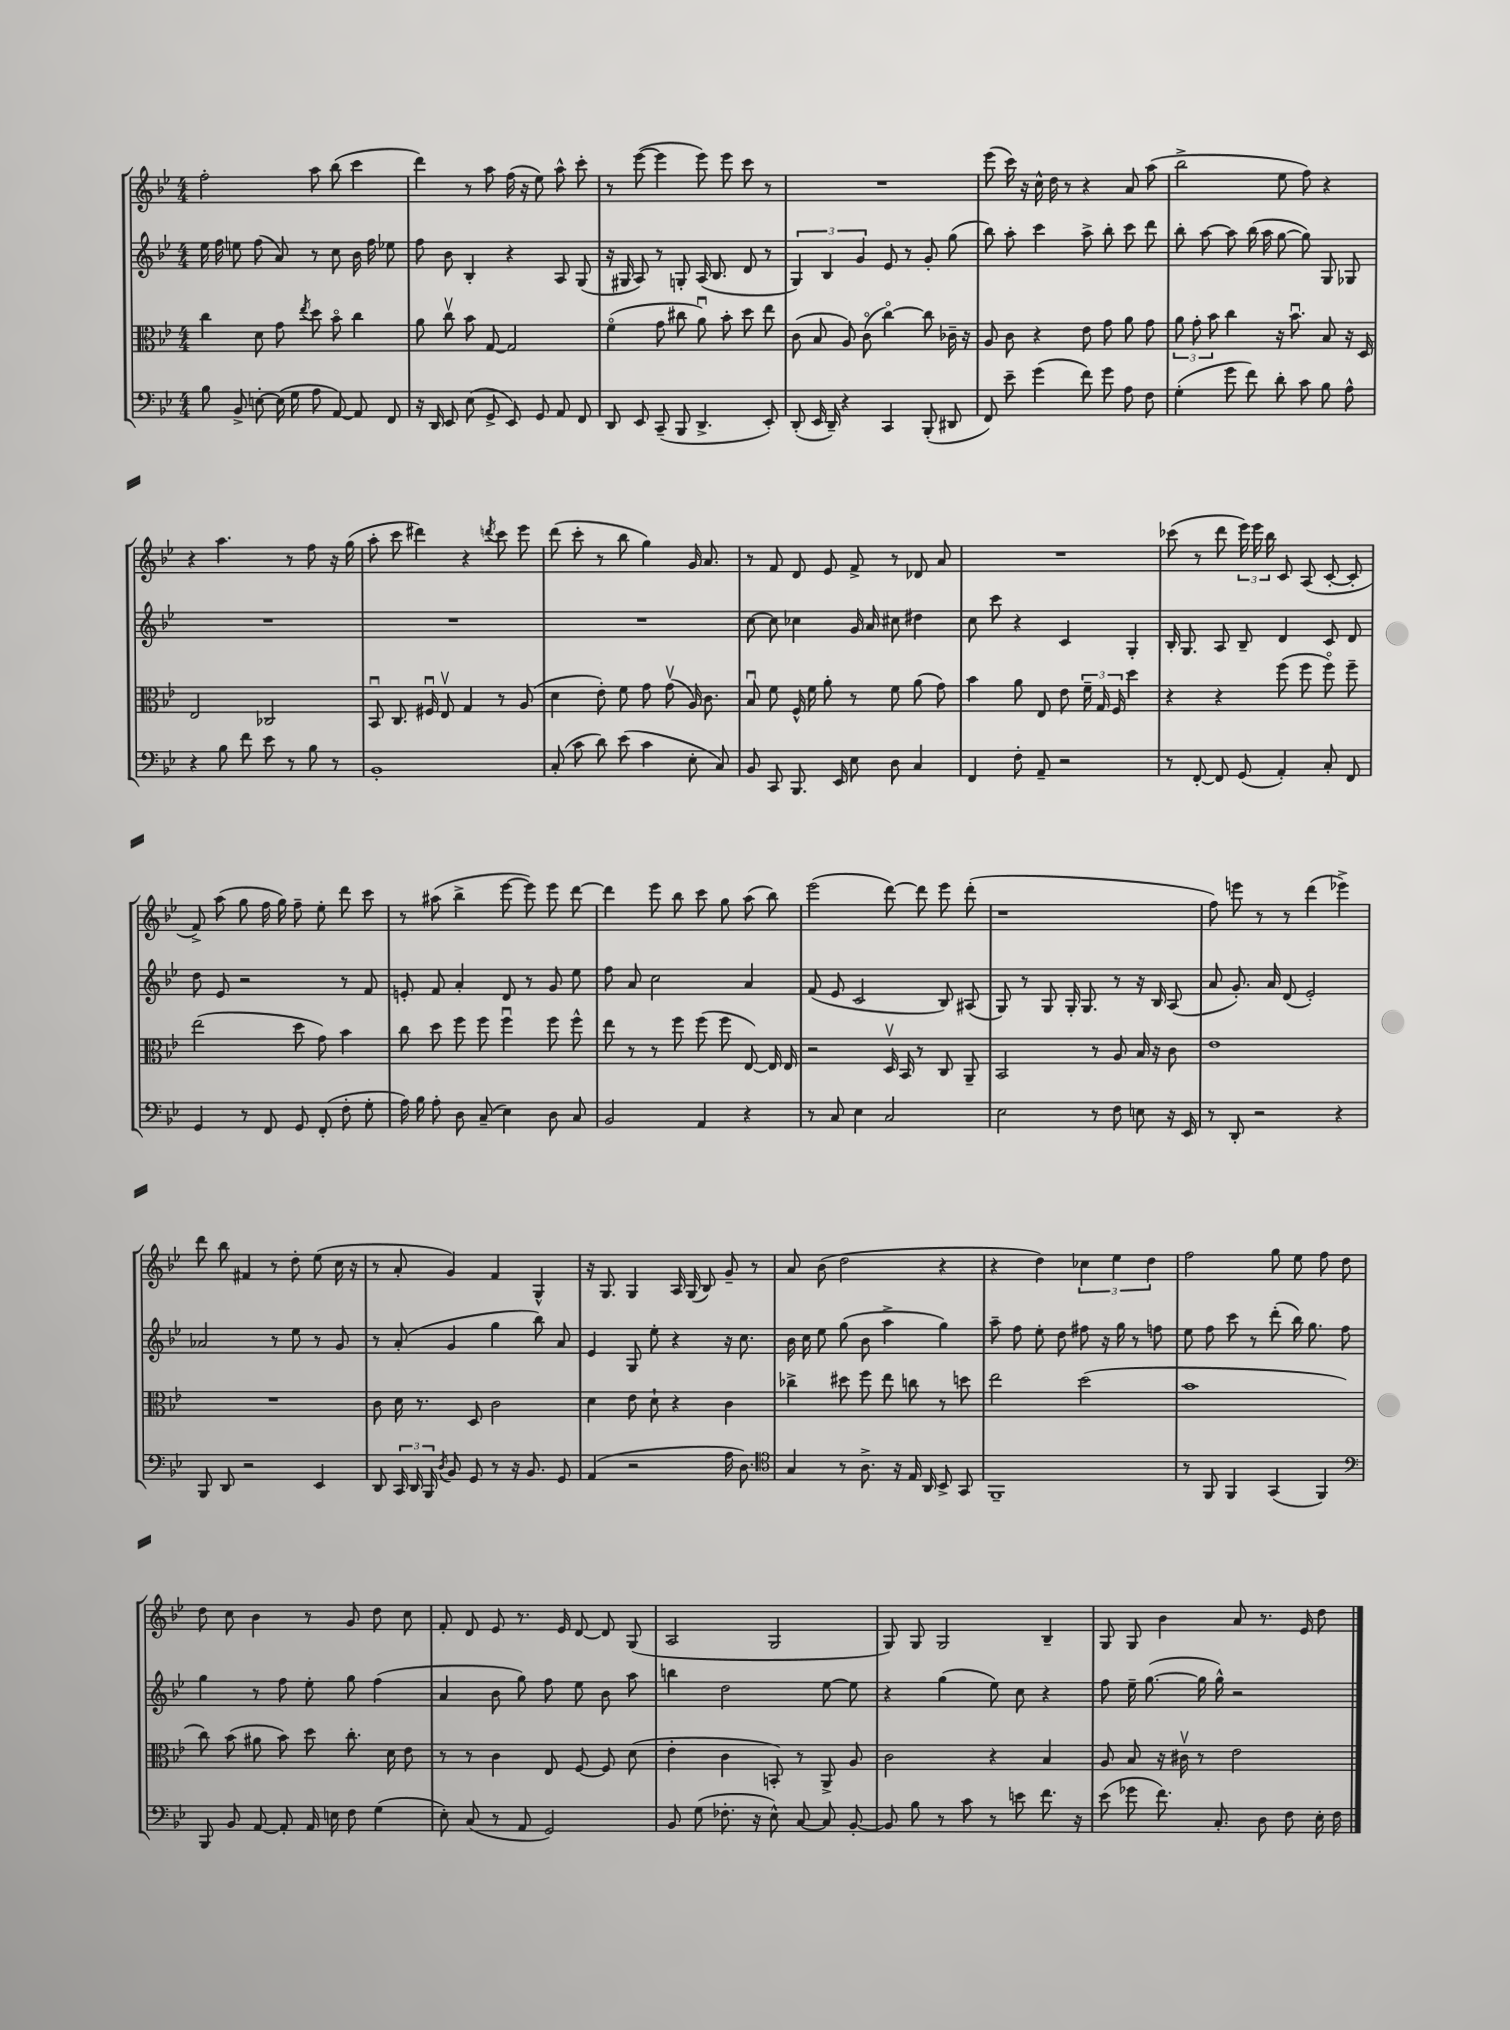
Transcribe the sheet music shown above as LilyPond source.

<<
\new StaffGroup <<
\new Staff = "s0" {
    \clef treble \key bes \major \numericTimeSignature \time 4/4
    \autoBeamOff f''2-. a''8 bes''8( c'''4 |
    d'''4) r8 a''8 f''16( r16 ees''8) a''8-^ c'''8-. |
    r8 ees'''8~( ees'''4 ees'''8) ees'''8 c'''8 r8 |
    R1 |
    ees'''8( c'''16) r16 c''16-^ d''16 r8 r4 a'8 a''8( |
    bes''2-> ees''8 f''8) r4 |
    r4 a''4. r8 f''8 r16 g''16( |
    a''8-. c'''8 dis'''4) r4 \acciaccatura { d'''8 } c'''8 ees'''8 |
    d'''8( c'''8-. r8 bes''8 g''4) g'16 a'8. |
    r8 f'8 d'8 ees'8 f'8-> r8 des'8 a'8 |
    R1 |
    ces'''8( r8 d'''8 \tuplet 3/2 { ees'''16) ees'''16 bes''16 } c'8 a8( c'8~-. c'8-. |
    f'8->) a''8( g''8 f''16 g''16) f''8-- ees''8-. d'''8 c'''8 |
    r8 ais''8( bes''4-> ees'''8~ ees'''8) ees'''8 d'''8~ |
    d'''4 ees'''8 bes''8 c'''8 g''8 a''8( bes''8) |
    ees'''2( d'''8~) d'''8 ees'''8 d'''8-.( |
    r1 |
    f''8) e'''8 r8 r8 d'''4( ees'''4->) |
    d'''8 bes''8 fis'4 r8 d''8-. ees''8( c''16 r16 |
    r8 a'8-. g'4) f'4 g4-^ |
    r16 g8. g4 a16 g16( bes8) g'8-- r8 |
    a'8 bes'8( d''2 r4 |
    r4 d''4) \tuplet 3/2 { ces''4 ees''4 d''4 } |
    f''2 g''8 ees''8 f''8 d''8 |
    d''8 c''8 bes'4 r8 g'8 d''8 c''8 |
    f'8-. d'8 ees'8 r8. ees'16 d'8~ d'8 g8( |
    a2 g2 |
    g8) g8 g2 bes4-- |
    g8 g8 bes'4 a'8 r8. ees'16 d''8 \bar "|." |
}
\new Staff = "s1" {
    \clef treble \key bes \major \numericTimeSignature \time 4/4
    \autoBeamOff ees''16 f''16 e''8 f''8( a'8) r8 c''8 bes'16 f''16 ees''8 |
    f''8 bes'8 bes4-. r4 a8 g8( |
    r16 gis16 a8) r8 g8-. a16( bes8. d'8 r8 |
    \tuplet 3/2 { g4) bes4 g'4 } ees'8 r8 g'8-. g''8( |
    bes''8) a''8-. c'''4 a''8-> bes''8-. c'''8 d'''8 |
    bes''8-. a''8~ a''8 bes''16( a''16 g''8~ g''8) g8 ges8 |
    R1 |
    R1 |
    R1 |
    c''8~ c''8 ces''4 g'16 a'16 cis''8 dis''4 |
    c''8 c'''8 r4 c'4 g4-. |
    bes16-. g8. a8 bes8-- d'4 c'8 d'8 |
    d''8 ees'8 r2 r8 f'8 |
    e'8-. f'8 a'4-. d'8 r8 g'8 ees''8 |
    f''8 a'8 c''2 a'4 |
    f'8( ees'8 c'2 bes8) ais8( |
    g8) r8 g8 g16-. g8. r8 r16 bes16 a8( |
    a'8 g'8.-.) a'16 d'8( ees'2-.) |
    aes'2 r8 ees''8 r8 g'8 |
    r8 a'8-.( g'4 g''4 bes''8) a'8 |
    ees'4 g8 ees''8-. r4 r16 c''8. |
    bes'16 c''16 ees''8 g''8( bes'8 a''4-> g''4) |
    a''8-- f''8 ees''8-. d''8 fis''8 r16 g''16 r8 f''8 |
    ees''8 f''8 c'''8 r8 d'''8-.( bes''16) g''8. f''8 |
    g''4 r8 f''8 ees''8-. g''8 f''4( |
    a'4 bes'8 g''8) f''8 ees''8 bes'8 a''8 |
    b''4 d''2 ees''8~ ees''8 |
    r4 g''4( ees''8) c''8 r4 |
    f''8 ees''16-- g''8.~( g''16 g''16-^) r2 \bar "|." |
}
\new Staff = "s2" {
    \clef alto \key bes \major \numericTimeSignature \time 4/4
    \autoBeamOff c''4 d'8 g'8 \acciaccatura { ees''8 } d''8 bes'8\flageolet c''4 |
    a'8 c''8\upbow bes'8 g8~ g2 |
    f'4\flageolet( g'8 cis''8 a'8\downbow) bes'8-. d''8 ees''8 |
    c'8( bes8 a8) c'8\flageolet( c''4~\flageolet) c''8 ces'16-- r16 |
    a8 c'8 r4 ees'8 g'8 a'8 g'8 |
    \tuplet 3/2 { a'8 g'8-. bes'8 } c''4 r16 bes'8.\downbow bes8 r16 d16 |
    ees2 ces2 |
    bes,8\downbow c8. fis16\downbow ees8\upbow g4 r8 a8( |
    d'4 ees'8-.) f'8 g'8 g'8\upbow( a16) c'8. |
    bes8\downbow f'8 f16-^ f'16 a'8-. r8 f'8 a'8( g'8) |
    bes'4 a'8 ees8 ees'8 \tuplet 3/2 { f'16-- g16 f16 } d''4 |
    r4 r4 f''8( f''8 f''8\flageolet) f''8-- |
    ees''2( d''8 g'8) bes'4 |
    c''8 d''8 f''8 f''8 f''4\downbow f''8 f''8-^ |
    ees''8 r8 r8 f''8 f''8( f''8 ees8~) ees16 ees16 |
    r2 d16\upbow bes,16 r8 c8 a,8-- |
    bes,2 r8 a8 bes16 r16 c'8 |
    ees'1 |
    R1 |
    c'8 d'16 r8. d8 c'2 |
    d'4 ees'8 d'8-! r4 c'4 |
    ces''4-> dis''8 f''8 ees''8 c''8 r8 d''8 |
    ees''2 d''2( |
    bes'1 |
    c''8) bes'8( ais'8 bes'8) d''8 c''8.-. d'16 ees'8 |
    r8 r8 c'4 ees8 f8~ f8 d'8( |
    ees'4-. c'4 b,8-.) r8 a,8-> a8 |
    c'2 r4 bes4 |
    a8 bes8 r16 cis'16\upbow r8 ees'2 \bar "|." |
}
\new Staff = "s3" {
    \clef bass \key bes \major \numericTimeSignature \time 4/4
    \autoBeamOff bes8 bes,8-> e8~-. e16( g16 a8 a,8~) a,8 f,8 |
    r16 d,16 ees,8 ees8( g,8-> ees,8) g,8 a,8 f,8 |
    d,8 ees,8 c,8--( bes,,8 d,4.-> ees,8-.) |
    d,8-.( ees,16 d,16--) r4 c,4 bes,,8-.( dis,8 |
    f,8) ees'8-- g'4( f'8) g'8 a8 f8 |
    g4-.( g'8 f'8) d'8-. c'8 bes8 a8-^ |
    r4 bes8 f'8 ees'8 r8 bes8 r8 |
    bes,1-. |
    c8-.( c'8 d'8) ees'8( c'4 ees8-. c8) |
    bes,8 c,8 bes,,8. ees,16 ees8 d8 c4 |
    f,4 f8-. a,8-- r2 |
    r8 f,8~-. f,8 g,8( a,4-.) c8-. f,8 |
    g,4 r8 f,8 g,8 f,8-.( f8-. g8-. |
    a16) bes16 a8-. d8 c8--( ees4) d8 c8 |
    bes,2 a,4 r4 |
    r8 c8 ees4 c2 |
    ees2 r8 f8 e8 r16 ees,16 |
    r8 d,8-. r2 r4 |
    bes,,8 d,8 r2 ees,4 |
    d,8 \tuplet 3/2 { c,16 d,16 bes,,16 } \acciaccatura { d8 } bes,8 g,8 r8 r16 bes,8. g,8 |
    a,4( r2 a16 d8.) |
    \clef tenor g4 r8 a8.-> r16 ees16 a,16 bes,8-> g,8 |
    f,1-- |
    r8 f,8 f,4 g,4( f,4) |
    \clef bass bes,,8 bes,8 a,8~ a,8-. a,16 e16 f8 g4( |
    ees8-.) c8( r8 a,8 g,2) |
    bes,8 g8( fes8.-. r16 ees8-^) c8~ c8 bes,8~-. |
    bes,8 bes8 r8 c'8 r8 e'8 f'8. r16 |
    ees'8( ges'8 f'8.) c8.-. d8 f8 ees16-. f16 \bar "|." |
}
>>
>>
\layout { \context { \Score \remove "Bar_number_engraver" } }
